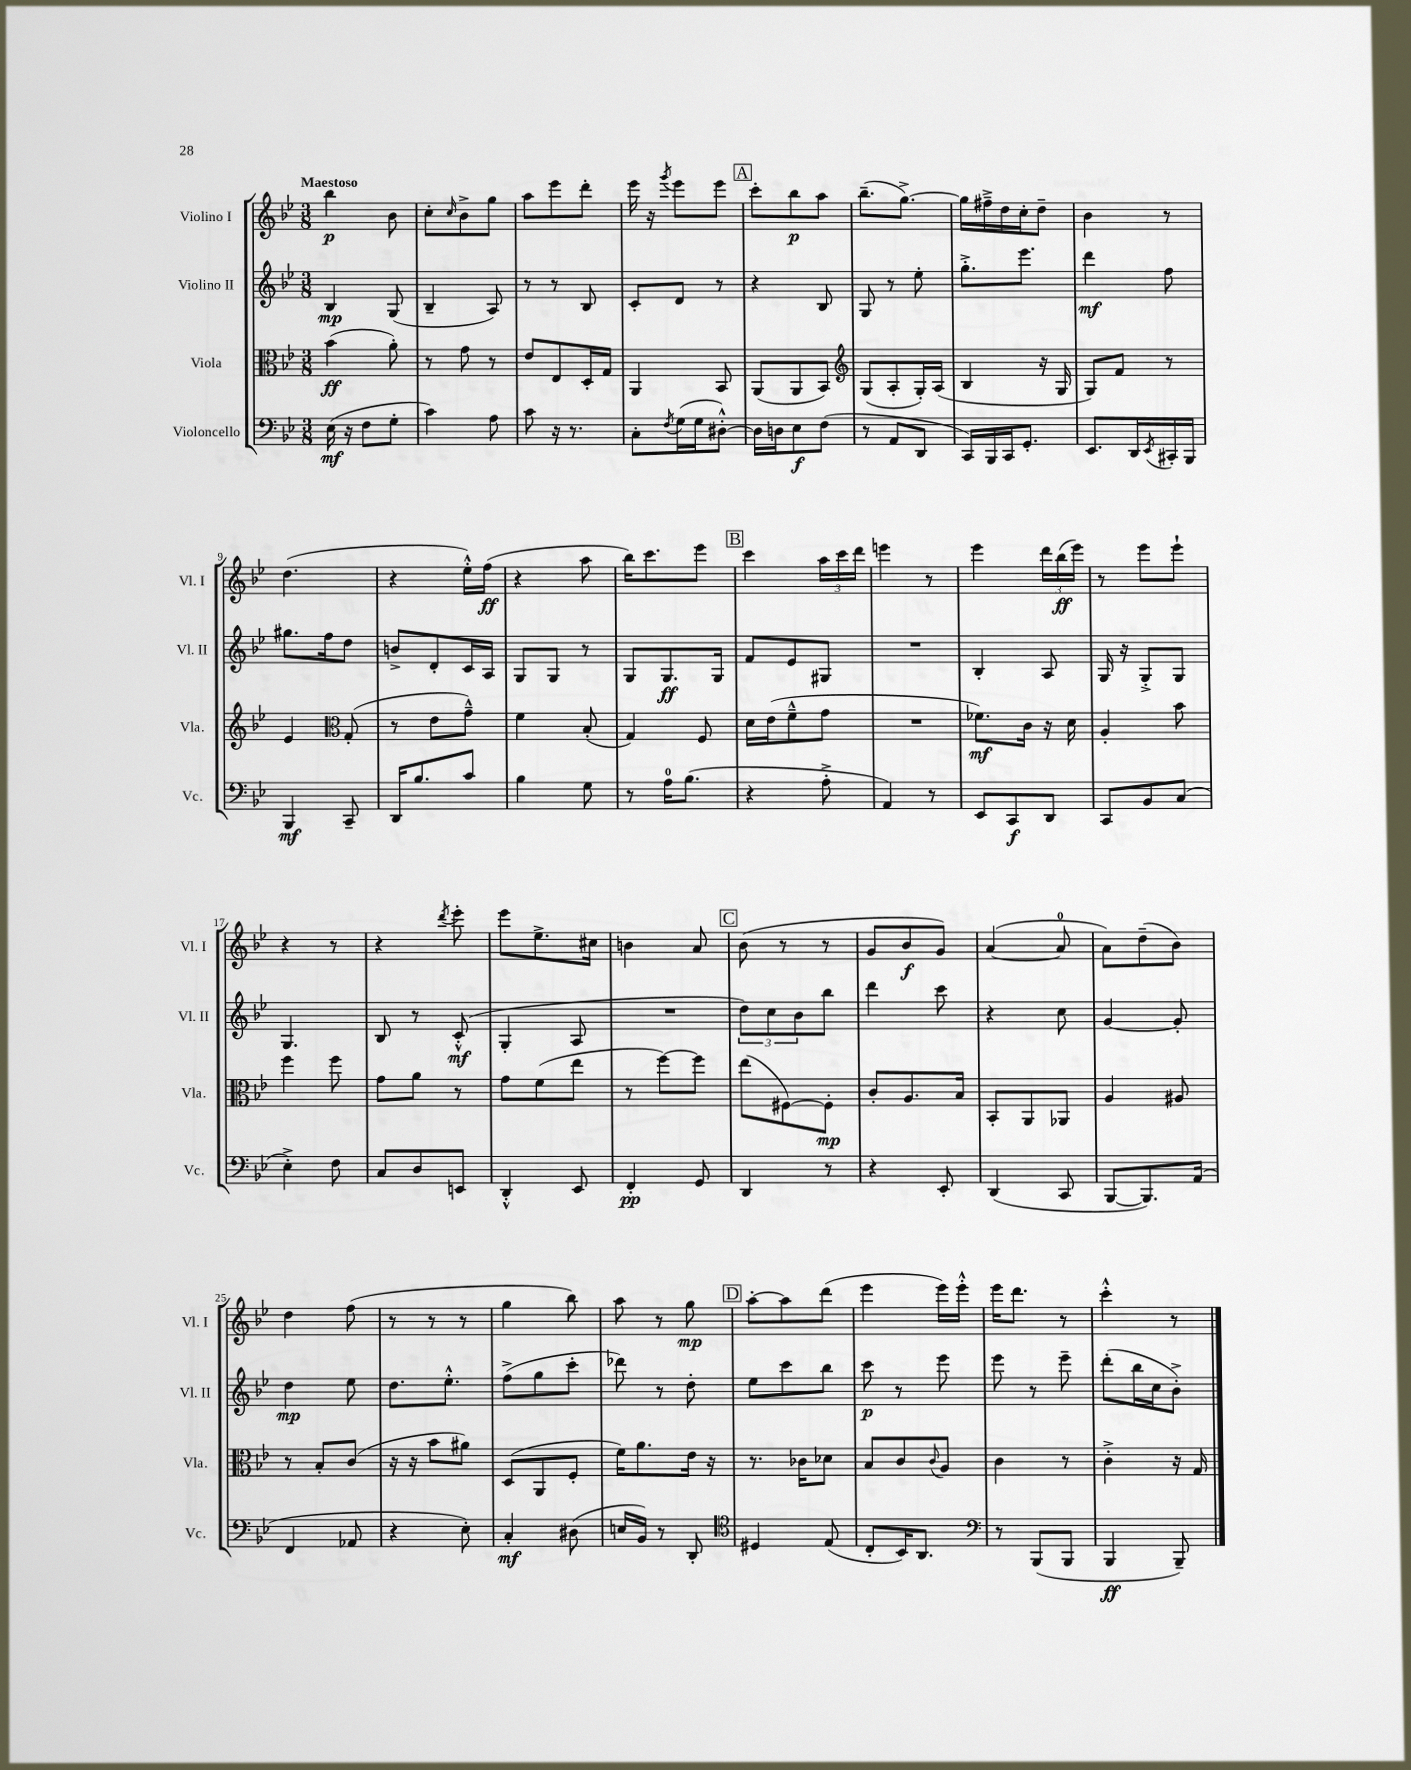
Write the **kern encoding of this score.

**kern	**kern	**kern	**kern
*staff4	*staff3	*staff2	*staff1
*clefF4	*clefC3	*clefG2	*clefG2
*k[b-e-]	*k[b-e-]	*k[b-e-]	*k[b-e-]
*M3/8	*M3/8	*M3/8	*M3/8
(16E-	(4b-	4B-	4bb-
16r	.	.	.
8F	.	.	.
8G'	8a')	(8G	8b-
=	=	=	=
4c)	8r	4B-~	8cc'
.	.	.	16qqcc
.	8g	.	8b-^
8A	8r	8A)	8gg
=	=	=	=
8c	8e-	8r	8aa
16r	8E-	8r	8eee-
8.r	.	.	.
.	16D'	8B-	8ddd'
.	16G	.	.
=	=	=	=
8C'	4AA	8c'	16eee-
.	.	.	16r
8qF	.	.	8qggg
(16G	.	8d	8eee-
16G	.	.	.
[8D#'^^)	8BB-	8r	8eee-
=	=	=	=
16D#]	(8AA	4r	8ccc'
16D	.	.	.
8E-	8AA	.	8bb-
(8F	8BB-)	8B-	8aa
=	=	=	=
*	*clefG2	*	*
8r	(8G	8G	(8.bb-~
8AA	8A'	8r	.
.	.	.	[8.gg^)
8DD	16G')	8ee-'	.
.	(16A	.	.
=	=	=	=
16CC)	4B-	8.gg'^	16gg]
16BBB-	.	.	16ff#~^
16CC	.	.	16dd
8.GG'	.	8.eee-	16cc'
.	16r	.	8dd~
.	16G	.	.
=	=	=	=
8.EE-	8G)	4ddd	4b-
.	8f	.	.
16DD	.	.	.
8qEE-	.	.	.
16CC#'	8r	8ff	8r
16BBB-	.	.	.
=	=	=	=
4BBB-	4e-	8.gg#	(4.dd
.	.	16ff	.
*	*clefC3	*	*
8CC~	(8G'	8dd	.
=	=	=	=
16DD	8r	8b^	4r
8.B-	.	.	.
.	8e-	8d'	.
8c	8g~^^)	16c	16ee-'^^)
.	.	16A	(16ff
=	=	=	=
4B-	4f	8G	4r
.	.	8G	.
8G	(8B-'	8r	8aa
=	=	=	=
8r	4G)	8G	16bb-)
.	.	.	8.ccc
16A	.	8.G	.
(8.B-	.	.	.
.	8F	.	8eee-
.	.	16G	.
=	=	=	=
4r	16d	8f	4ccc
.	(16e-	.	.
.	8f~^^	8e-	.
8A'^	8g	8G#	24aa
.	.	.	24ccc
.	.	.	24ddd
=	=	=	=
4AA)	4.r	4.r	4eee
8r	.	.	8r
=	=	=	=
8EE-	8.f-)	4B-'	4eee-
8CC	.	.	.
.	16c	.	.
8DD	16r	8A	24ddd
.	.	.	(24bb-
.	16d	.	.
.	.	.	24eee-)
=	=	=	=
8CC	4A'	16G	8r
.	.	16r	.
8BB-	.	8G'^	8eee-
(8C	8b-	8G	8eee-`
=	=	=	=
4E-'^)	4ff	4.G	4r
8F	8ff	.	8r
=	=	=	=
8C	8g	8B-	4r
8D	8a	8r	.
.	.	.	8qddd
8EE	8r	(8c'^^	8eee-'
=	=	=	=
4DD'^^	8g	4G'	8eee-
.	(8f	.	8.ee-^
8EE-	8ee-	8A	.
.	.	.	16cc#
=	=	=	=
4FF'	8r	4.r	4b
.	[8ff)	.	.
8GG	8ff]	.	8a
=	=	=	=
4DD	(8ee-	12dd)	(8b-
.	.	12cc	.
.	[8F#)	.	8r
.	.	12b-	.
8r	8F#']	8bb-	8r
=	=	=	=
4r	8c'	4ddd	8g
.	8.A	.	8b-
8EE-'	.	8ccc	8g)
.	16B-	.	.
=	=	=	=
(4DD	8BB-'	4r	([4a
.	8AA	.	.
8CC	8AA-	8cc	8a]
=	=	=	=
[8BBB-	4A	[4g	8a)
8.BBB-])	.	.	(8dd~
.	8A#	8g']	8b-)
(16AA	.	.	.
=	=	=	=
4FF	8r	4dd	4dd
.	8B-'	.	.
8AA-	(8c	8ee-	(8ff
=	=	=	=
4r	16r	8.dd	8r
.	16r	.	.
.	8b-	.	8r
.	.	8.ee-'^^	.
8E-')	8a#)	.	8r
=	=	=	=
4C'	(8D	(8ff^	4gg
.	8AA	8gg	.
(8D#	8F'	8ccc'	8bb-)
=	=	=	=
16E	16f)	8ddd-)	8aa
16BB-)	8.a	.	.
8r	.	8r	8r
8DD'	16e-	8dd'	8gg
.	16r	.	.
=	=	=	=
*clefC4	*	*	*
4D#	8.r	8ee-	[8aa'
.	.	8ccc	8aa]
.	16c-	.	.
(8E-	8d-	8bb-	(8ddd
=	=	=	=
8C'	8B-	8ccc	4eee-
16BB-)	8c	8r	.
8.AA	.	.	.
.	8qqc	.	.
.	8A	8eee-	16eee-)
.	.	.	16eee-'^^
=	=	=	=
*clefF4	*	*	*
8r	4c	8eee-	16eee-
.	.	.	8.ddd
(8BBB-	.	8r	.
8BBB-	8r	8eee-~	8r
=	=	=	=
4BBB-	4c'^	(8ddd'	4ccc'^^
.	.	16bb-	.
.	.	16cc	.
8BBB-~)	16r	8b-'^)	8r
.	16G	.	.
==	==	==	==
*-	*-	*-	*-
